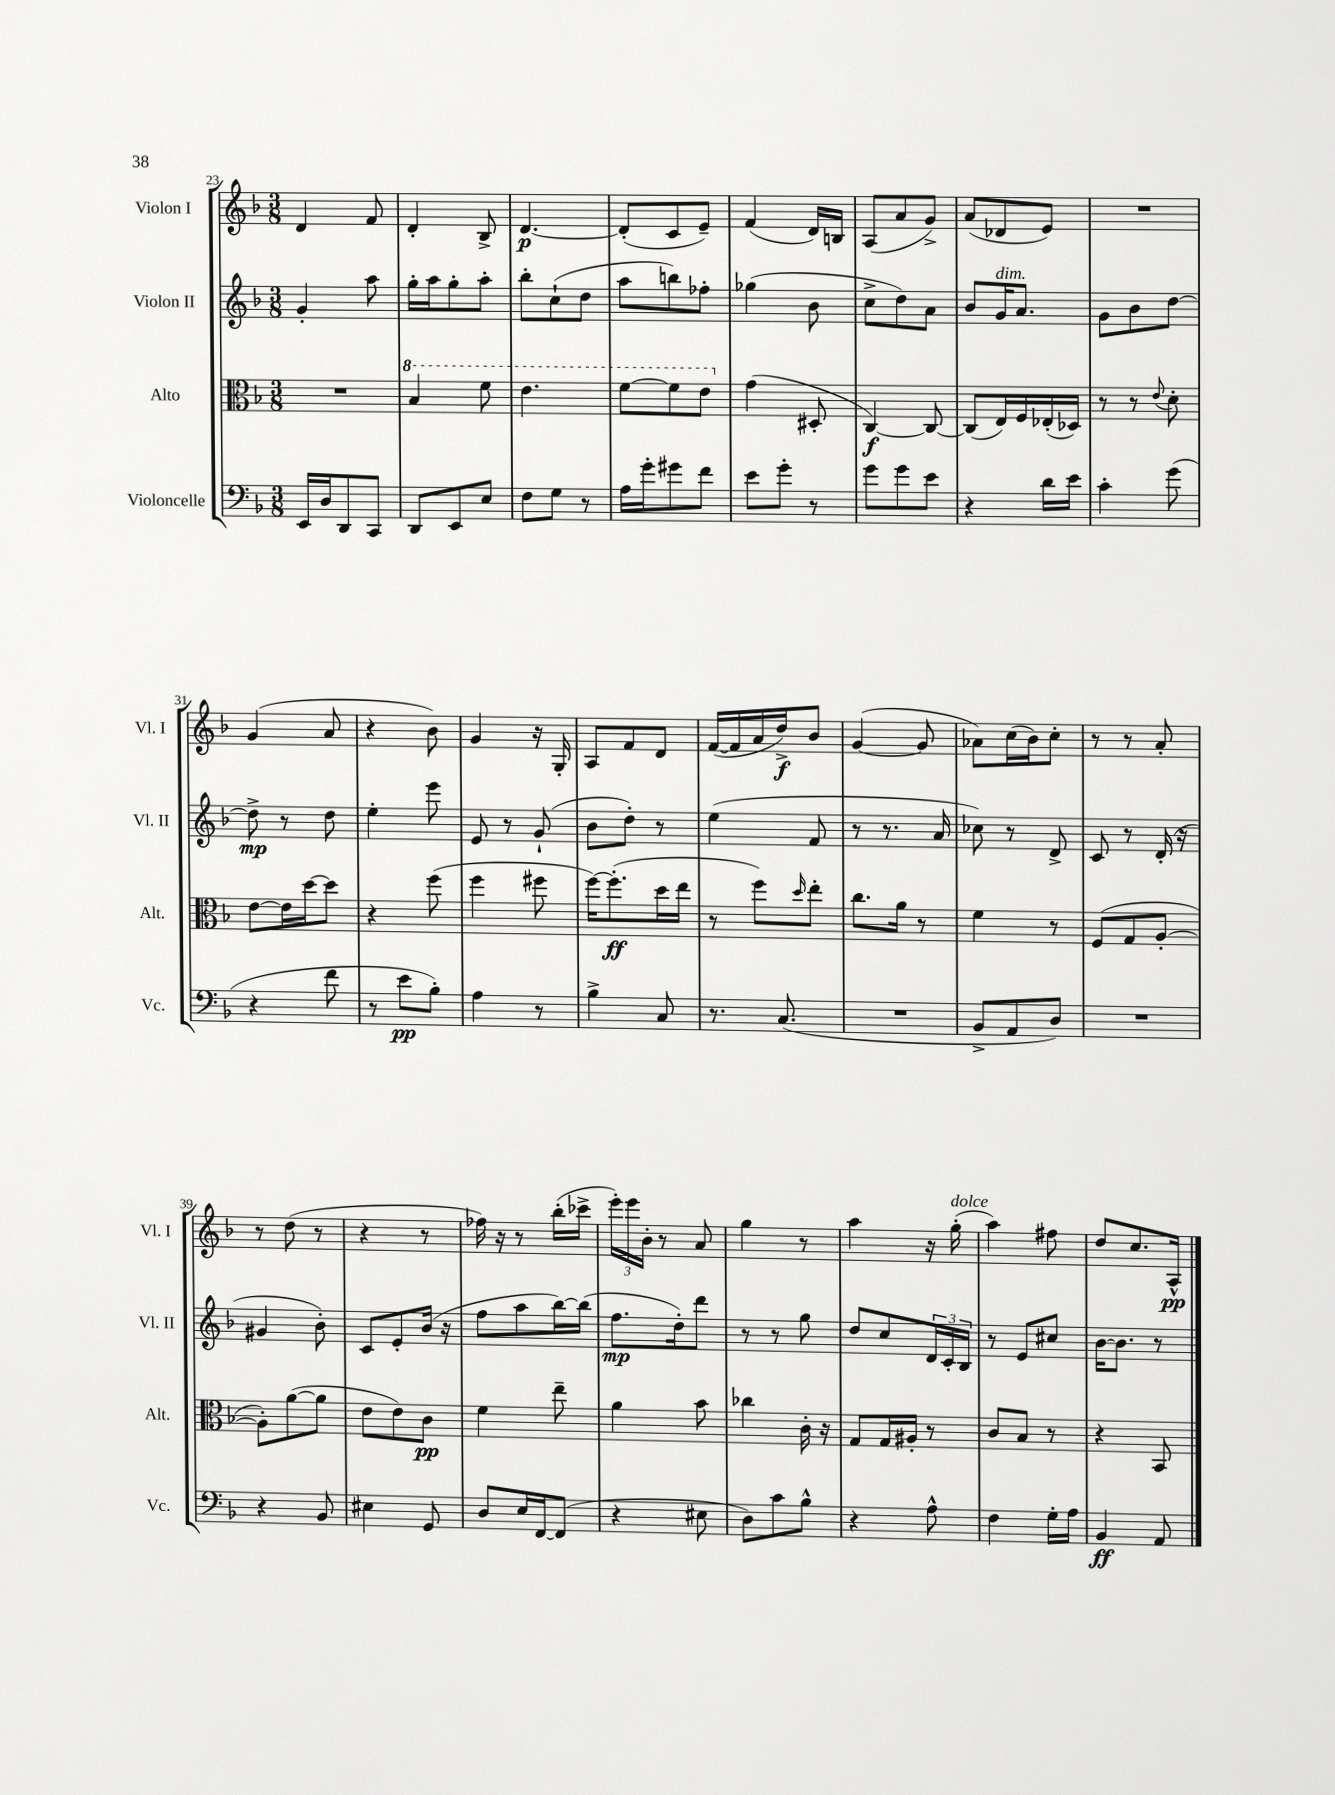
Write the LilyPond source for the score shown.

<<
\new StaffGroup <<
\new Staff = "s0" \with { instrumentName = "Violon I" shortInstrumentName = "Vl. I" } {
    \clef treble \key f \major \numericTimeSignature \time 3/8
    d'4 f'8 |
    d'4-. bes8-> |
    d'4.~\p |
    d'8-.( c'8 e'8--) |
    f'4( d'16) b16 |
    a8( a'8 g'8->) |
    a'8( des'8 e'8) |
    R4. |
    g'4( a'8 |
    r4 bes'8) |
    g'4 r16 g16-. |
    a8 f'8 d'8 |
    f'16~( f'16 a'16 d''16->\f) bes'8 |
    g'4~( g'8 |
    aes'8) c''16( bes'16) c''8-. |
    r8 r8 a'8-. |
    r8 d''8( r8 |
    r4 r8 |
    fes''16) r16 r8 bes''16-.( ces'''16-> |
    \tuplet 3/2 { e'''16-.) e'''16 bes'16-. } r8 a'8 |
    g''4 r8 |
    a''4 r16 g''16-.^\markup { \italic "dolce" }( |
    a''4) fis''8 |
    d''8 c''8. a16-^\pp \bar "|." |
}
\new Staff = "s1" \with { instrumentName = "Violon II" shortInstrumentName = "Vl. II" } {
    \clef treble \key f \major \numericTimeSignature \time 3/8
    g'4-. a''8 |
    g''16-. a''16 g''8-. a''8-. |
    bes''8-. c''8-!( d''8 |
    a''8 b''8) fes''8-. |
    ges''4( bes'8 |
    c''8-> d''8) a'8 |
    bes'8 g'16^\markup { \italic "dim." } a'8. |
    g'8 bes'8 d''8~ |
    d''8->\mp r8 d''8 |
    e''4-. e'''8 |
    e'8 r8 g'8-!( |
    bes'8 d''8-.) r8 |
    e''4( f'8 |
    r8 r8. a'16 |
    ces''8) r8 d'8-> |
    c'8 r8 d'16-.( r16 |
    gis'4 bes'8-.) |
    c'8 e'8-. bes'16( r16 |
    f''8 a''8 bes''16~) bes''16( |
    f''8.\mp d''16-.) d'''8 |
    r8 r8 g''8 |
    d''8 c''8 \tuplet 3/2 { d'16 c'16-. bes16 } |
    r8 e'8 cis''8 |
    bes'16~ bes'8. r8 \bar "|." |
}
\new Staff = "s2" \with { instrumentName = "Alto" shortInstrumentName = "Alt." } {
    \clef alto \key f \major \numericTimeSignature \time 3/8
    R4. |
    \ottava #1 bes'4 f''8 |
    e''4. |
    f''8~ f''8 e''8 \ottava #0 |
    g'4( dis8-. |
    c4~\f) c8~ |
    c8( e16) f16 ees16-.( des16) |
    r8 r8 \appoggiatura { e'8 } d'8-. |
    e'8~ e'16 d''16~ d''8 |
    r4 f''8( |
    f''4 fis''8 |
    f''16~) f''8.-.\ff( d''16 e''16 |
    r8 f''8) \grace { d''16 } e''8-. |
    c''8. a'16 r8 |
    f'4 r8 |
    f8( g8 a8~-. |
    a8-.) a'8~( a'8 |
    e'8 e'8) c'8\pp |
    f'4 e''8-- |
    a'4 bes'8 |
    ces''4 c'16-. r16 |
    g8 g16 ais16-. r8 |
    c'8 bes8 r8 |
    r4 bes,8 \bar "|." |
}
\new Staff = "s3" \with { instrumentName = "Violoncelle" shortInstrumentName = "Vc." } {
    \clef bass \key f \major \numericTimeSignature \time 3/8
    e,16 d16 d,8 c,8 |
    d,8 e,8 e8 |
    f8 g8 r8 |
    a16 g'16-. gis'8 f'8 |
    e'8 g'8-. r8 |
    g'8 g'8 e'8 |
    r4 d'16 e'16 |
    c'4-. g'8( |
    r4 f'8 |
    r8 e'8\pp bes8-.) |
    a4 r8 |
    bes4-> c8 |
    r8. c8.( |
    R4. |
    bes,8-> a,8 d8) |
    R4. |
    r4 bes,8 |
    eis4 g,8 |
    d8 e16 f,16~ f,8( |
    r4 eis8 |
    d8) c'8 bes8-^ |
    r4 a8-^ |
    f4 g16-. a16 |
    bes,4\ff a,8 \bar "|." |
}
>>
>>
\layout { \context { \Score currentBarNumber = #23 } }
